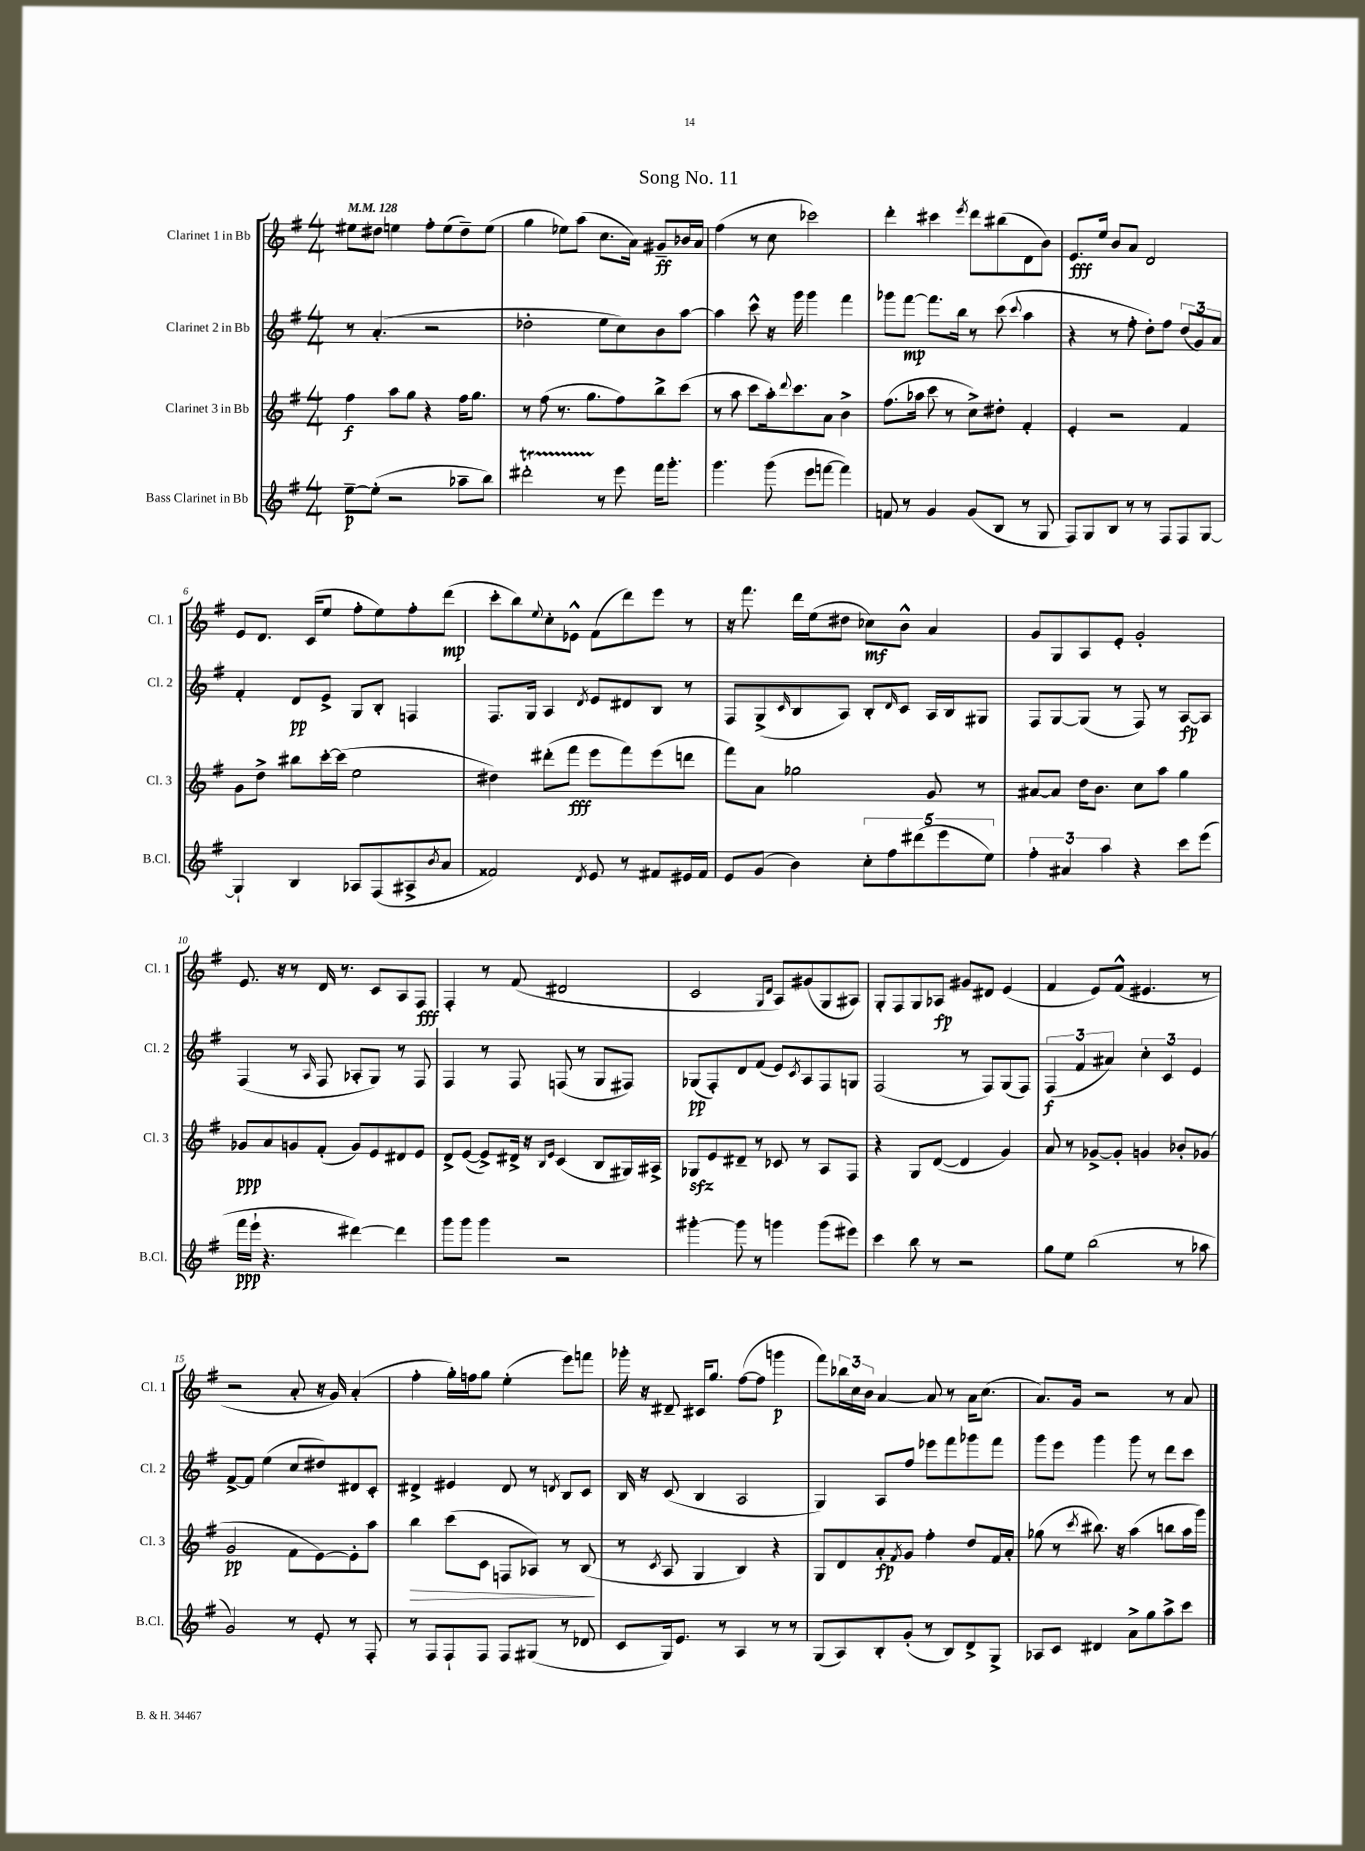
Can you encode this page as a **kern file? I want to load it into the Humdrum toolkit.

**kern	**dynam	**kern	**dynam	**kern	**dynam	**kern	**dynam
*part4	*part4	*part3	*part3	*part2	*part2	*part1	*part1
*staff4	*staff4	*staff3	*staff3	*staff2	*staff2	*staff1	*staff1
*I"Bass Clarinet in Bb	*	*I"Clarinet 3 in Bb	*	*I"Clarinet 2 in Bb	*	*I"Clarinet 1 in Bb	*
*I'B.Cl.	*	*I'Cl. 3	*	*I'Cl. 2	*	*I'Cl. 1	*
*clefG2	*	*clefG2	*	*clefG2	*	*clefG2	*
*k[f#]	*	*k[f#]	*	*k[f#]	*	*k[f#]	*
*M4/4	*	*M4/4	*	*M4/4	*	*M4/4	*
*MM128	*	*MM128	*	*MM128	*	*MM128	*
=1	=1	=1	=1	=1	=1	=1	=1
[8ee~\L	p	4ff#\	f	8r	.	8ee#X\L	.
(8ee'\J]	.	.	.	(4.a'/	.	8dd#X\J	.
2r	.	8aa\L	.	.	.	4een\	.
.	.	8gg\J	.	.	.	.	.
.	.	4r	.	2r	.	8ff#'\L	.
.	.	.	.	.	.	(8ee\	.
8aa-X~\L	.	16ff#\KL	.	.	.	8dd#~\)	.
.	.	8.gg\J	.	.	.	.	.
8bb\J)	.	.	.	.	.	(8ee\J	.
=2	=2	=2	=2	=2	=2	=2	=2
2ddd#Xt'\	.	8r	.	2dd-X'\	.	4gg\	.
.	.	(8ff#\	.	.	.	.	.
.	.	8.r	.	.	.	8ee-X\L)	.
.	.	.	.	.	.	(8aa\J	.
.	.	8.gg\L	.	.	.	.	.
8r	.	.	.	8ee\L	.	8.cc\L	.
8eee\	.	8ff#\)	.	8cc\)	.	.	.
.	.	.	.	.	.	16a\Jk)	.
16fff#\KL	.	8bb^\	.	8b\	.	8g#X~/L	ff
8.ggg'\J	.	.	.	.	.	.	.
.	.	(8ccc\J	.	[8aa\J	.	16b-X/L	.
.	.	.	.	.	.	16a/JJ	.
=3	=3	=3	=3	=3	=3	=3	=3
4.ggg\	.	8r	.	4aa\]	.	(4ff#\	.
.	.	8aa\	.	.	.	.	.
.	.	8ccc\L	.	8ccc^^\	.	8r	.
(8ggg\	.	16aa'\k)	.	16r	.	8cc\	.
.	.	8qqddd/	.	.	.	.	.
.	.	8.ccc\	.	16ggg\	.	.	.
8eee\L	.	.	.	4ggg\	.	2ccc-X\)	.
[8fffn\J	.	8a\J	.	.	.	.	.
4fff\])	.	4b^\	.	4fff#\	.	.	.
=4	=4	=4	=4	=4	=4	=4	=4
8fn/	.	(8.ff#\L	.	8ggg-X\L	.	4ddd'\	.
8r	.	.	.	[8fff#\J	mp	.	.
.	.	16aa-X\Jk	.	.	.	.	.
4g/	.	8ccc\	.	8.fff#\L]	.	4ccc#X\	.
.	.	8r	.	.	.	.	.
.	.	.	.	16bb\Jk	.	.	.
.	.	.	.	.	.	8qeee/	.
(8g/L	.	8cc^\L)	.	8r	.	8ddd\L	.
8B/J	.	8dd#X'\J	.	(8ccc\	.	(8bb#X\	.
.	.	.	.	8qqccc/	.	.	.
8r	.	4f#'/	.	4aa\	.	8d\	.
8G/	.	.	.	.	.	8b\J)	.
=5	=5	=5	=5	=5	=5	=5	=5
8F#/L)	.	4e'/	.	4r	.	8.e/L	fff
8G/	.	.	.	.	.	.	.
.	.	.	.	.	.	16ee/Jk	.
8B/J	.	2r	.	8r	.	8b/L	.
8r	.	.	.	8ff#'\	.	8a/J	.
8r	.	.	.	8dd'\L)	.	2d/	.
8F#/L	.	.	.	8ff#\J	.	.	.
8F#/	.	4f#/	.	(12dd/L	.	.	.
.	.	.	.	12g/)	.	.	.
[8G/J	.	.	.	.	.	.	.
.	.	.	.	12a/J	.	.	.
!!LO:LB:g=z
=6	=6	=6	=6	=6	=6	=6	=6
4G`/]	.	8g\L	.	4f#'/	.	8e/L	.
.	.	8dd^\J	.	.	.	8.d/J	.
4B/	.	8bb#X\L	.	8d/L	pp	.	.
.	.	.	.	.	.	(16c/KL	.
.	.	[16ccc'\L	.	8e^/J	.	8ee/J	.
.	.	(16ccc\JJ]	.	.	.	.	.
8A-X/L	.	2ee\	.	8G/L	.	8ff#'\L	.
(8F#/	.	.	.	8B'/J	.	8ee\)	.
8A#X^/	.	.	.	4Fn/	.	8ff#'\	.
8qb/	.	.	.	.	.	.	.
8a/J	.	.	.	.	.	(8ddd\J	mp
=7	=7	=7	=7	=7	=7	=7	=7
2f##X/)	.	4dd#X\)	.	8.F#/L	.	8ccc'\L	.
.	.	.	.	.	.	8bb\)	.
.	.	.	.	16G/Jk	.	.	.
.	.	.	.	.	.	8qqee/	.
.	.	(8ddd#X'\L	.	4A/	.	8cc'\	.
.	.	8fff#\J	fff	.	.	8e-X^^\J	.
8qd/	.	.	.	8qd/	.	.	.
8e/	.	8eee\L	.	8e/L	.	(8f#\L	.
8r	.	8fff#\)	.	8d#X/	.	8ddd\)	.
8f#X/L	.	(8eee\	.	8B/J	.	8eee\J	.
16e#X/L	.	8dddn\J	.	8r	.	8r	.
16f#/JJ	.	.	.	.	.	.	.
=8	=8	=8	=8	=8	=8	=8	=8
8e/L	.	8fff#\L)	.	8F#/L	.	16r	.
.	.	.	.	.	.	8.fff#\	.
(8g/J	.	8a\J	.	(8G^/	.	.	.
.	.	.	.	16qqc/	.	.	.
4b\)	.	2gg-X\	.	8B/	.	16ddd\LL	.
.	.	.	.	.	.	(16ee\J	.
.	.	.	.	8A/J)	.	8dd#X\J	.
10cc'\L	.	.	.	8B'/L	.	8cc-X\L)	mf
10ff#\	.	.	.	.	.	.	.
.	.	.	.	16qqd/	.	.	.
.	.	.	.	8c/J	.	8b^^\J	.
(10ddd#X\	.	.	.	.	.	.	.
.	.	8g/	.	16A/LL	.	4a/	.
10eee\	.	.	.	.	.	.	.
.	.	.	.	16B/J	.	.	.
.	.	8r	.	8G#X/J	.	.	.
10ee\J)	.	.	.	.	.	.	.
=9	=9	=9	=9	=9	=9	=9	=9
6ff#'\	.	[8a#X/L	.	8F#/L	.	8g/L	.
.	.	8a#/J]	.	[8G/	.	8G/	.
6a#X/	.	.	.	.	.	.	.
.	.	16dd\KL	.	(8G/J]	.	8A/	.
.	.	8.b\J	.	.	.	.	.
6aa\	.	.	.	.	.	.	.
.	.	.	.	8r	.	8e'/J	.
4r	.	8cc\L	.	8F#/)	.	2g'/	.
.	.	8aa\J	.	8r	.	.	.
8ccc\L	.	4gg\	.	[8A/L	fp	.	.
(8eee\J	.	.	.	8A/J]	.	.	.
!!LO:LB:g=z
=10	=10	=10	=10	=10	=10	=10	=10
16fff#\LL	ppp	8g-X/L	ppp	(4F#/	.	8.e/	.
16eee`\JJ	.	.	.	.	.	.	.
4.r	.	8a/	.	.	.	.	.
.	.	.	.	.	.	16r	.
.	.	8gn/	.	8r	.	8r	.
.	.	.	.	16qqA/	.	.	.
.	.	(8f#'/J	.	8F#/	.	16d/	.
.	.	.	.	.	.	8.r	.
[4ddd#X\)	.	8g/L)	.	8A-X'/L	.	.	.
.	.	8e/	.	8G/J)	.	8c/L	.
4ddd#\]	.	8d#X/	.	8r	.	8A/	.
.	.	8e/J	.	8F#/	.	8F#/J	fff
=11	=11	=11	=11	=11	=11	=11	=11
8ggg\L	.	8d^/L	.	4F#/	.	4F#'/	.
8ggg\J	.	([8e/J	.	.	.	.	.
4ggg\	.	8e^/L])	.	8r	.	8r	.
.	.	16d#X^/Jk	.	8F#/	.	(8f#/	.
.	.	16r	.	.	.	.	.
.	.	16qqB/LL	.	.	.	.	.
.	.	16qqe/JJ	.	.	.	.	.
2r	.	(4c/	.	(8Fn/	.	2d#X/	.
.	.	.	.	8r	.	.	.
.	.	8B/L	.	8G/L	.	.	.
.	.	16G#X/L)	.	8F#X/J)	.	.	.
.	.	16A#X^/JJ	.	.	.	.	.
=12	=12	=12	=12	=12	=12	=12	=12
[4ggg#X'\	.	8G-Xzz/L	.	(8G-X/L	pp	2c/	.
.	.	8e/	.	8F#'/)	.	.	.
8ggg#\]	.	8d#X~/J	.	8d/	.	.	.
8r	.	8r	.	(8f#/J	.	.	.
.	.	.	.	.	.	16qqG/LL	.
.	.	.	.	.	.	16qqd/JJ	.
4gggn\	.	8c-X/	.	8e/L)	.	8A/L)	.
.	.	.	.	8qc/	.	.	.
.	.	8r	.	8A/	.	(8g#X/	.
(8ggg\L	.	8A/L	.	8F#/	.	8G/	.
8eee#X\J)	.	8F#/J	.	8Gn/J	.	8A#X/J)	.
=13	=13	=13	=13	=13	=13	=13	=13
4ccc\	.	4r	.	(2F#/	.	8G'/L	.
.	.	.	.	.	.	8F#/	.
8bb\	.	8G/L	.	.	.	8G/	.
8r	.	([8d/J	.	.	.	8A-X/J	fp
2r	.	4d/]	.	8r	.	8g#X/L	.
.	.	.	.	8F#/L)	.	8d#X/J	.
.	.	4g/)	.	(8G/	.	(4e/	.
.	.	.	.	8F#/J)	.	.	.
=14	=14	=14	=14	=14	=14	=14	=14
8gg\L	.	8a/	.	(6F#/	f	4f#/	.
8ee\J	.	8r	.	.	.	.	.
.	.	.	.	6f#/	.	.	.
(2bb\	.	[8g-X^/L	.	.	.	8e/L)	.
.	.	.	.	6a#X/)	.	.	.
.	.	8g-'/J]	.	.	.	(8f#^^/J	.
.	.	4gn/	.	6cc'\	.	4.e#X/	.
.	.	.	.	6c/	.	.	.
8r	.	8b-X'/L	.	.	.	.	.
.	.	.	.	6e/	.	.	.
8aa-X\	.	(8g-X/J	.	.	.	8r	.
!!LO:LB:g=z
=15	=15	=15	=15	=15	=15	=15	=15
2g/)	.	2g/	pp	[8f#^/L	.	2r	.
.	.	.	.	8f#/J]	.	.	.
.	.	.	.	(4ee\	.	.	.
8r	.	8f#\L	.	8cc/L	.	8a'/	.
8e'/	.	[8e\)	.	8dd#X/)	.	16r	.
.	.	.	.	.	.	16g/)	.
8r	.	8e'\]	.	8d#X/	.	(4a'/	.
8F#'/	.	8aa\J	.	8c'/J	.	.	.
=16	=16	=16	=16	=16	=16	=16	=16
!	!	!	!LO:HP:b	!	!	!	!
8r	.	4bb\	>	4d#X^/	.	4ff#'\	.
8F#/L	.	.	.	.	.	.	.
8F#`/	.	(8ccc\L	.	4e#X/	.	16gg'\LL)	.
.	.	.	.	.	.	16ffn\J	.
8F#/J	.	8c\J	.	.	.	8gg\J	.
8F#/L	.	8Fn/L	.	8d#/	.	(4ee'\	.
(8G#X/J	.	8A-X/J)	.	8r	.	.	.
.	.	.	.	8qdn/	.	.	.
8r	.	8r	.	8B/L	.	8eee\L)	.
8d-X/	.	(8B/	.	8c/J	.	8fffn\J	.
.	.	.	]	.	.	.	.
=17	=17	=17	=17	=17	=17	=17	=17
8c/L	.	8r	.	16B/	.	16ggg-X'\	.
.	.	.	.	16r	.	16r	.
.	.	8qc/	.	.	.	.	.
16G/k)	.	8A/	.	(8c/	.	8d#X~/	.
8.e/J	.	.	.	.	.	.	.
.	.	4G/	.	4B/	.	16c#X/KL	.
.	.	.	.	.	.	8.gg/J	.
8r	.	.	.	.	.	.	.
4A/	.	4B/)	.	2A/	.	([8ff#\L	.
.	.	.	.	.	.	8ff#\J]	.
8r	.	4r	.	.	.	4gggn\	p
8r	.	.	.	.	.	.	.
=18	=18	=18	=18	=18	=18	=18	=18
(8G/L	.	8G/L	.	4G/)	.	8fff#\L)	.
8A/)	.	8d/	.	.	.	24bb-X\L	.
.	.	.	.	.	.	24cc\	.
.	.	.	.	.	.	24b\JJ	.
8B'/	.	8a'/	fp	8A/L	.	[4a/	.
.	.	8qf#/	.	.	.	.	.
(8g'/J	.	8g/J	.	8ff#/J	.	.	.
8r	.	4ff#'\	.	8eee-X\L	.	8a/]	.
8B/L)	.	.	.	8fff#\	.	8r	.
8d^/	.	8dd/L	.	8ggg-X\	.	16a\KL	.
.	.	.	.	.	.	(8.cc\J	.
8G^/J	.	16f#/L	.	8fff#\J	.	.	.
.	.	16a'/JJ	.	.	.	.	.
=19	=19	=19	=19	=19	=19	=19	=19
8A-X/L	.	(8gg-X\	.	8ggg\L	.	8.a/L)	.
8c/J	.	8r	.	8eee\J	.	.	.
.	.	.	.	.	.	16g/Jk	.
.	.	8qccc/	.	.	.	.	.
4d#X/	.	8.bb#X\)	.	4ggg\	.	2r	.
.	.	16r	.	.	.	.	.
8a^\L	.	(4aa\	.	8ggg\	.	.	.
8gg\	.	.	.	8r	.	.	.
8aa^\	.	8bbn\L	.	8ddd\L	.	8r	.
8ccc\J	.	16aa\L	.	8ccc\J	.	8a/	.
.	.	16ggg\JJ)	.	.	.	.	.
==	==	==	==	==	==	==	==
*-	*-	*-	*-	*-	*-	*-	*-
